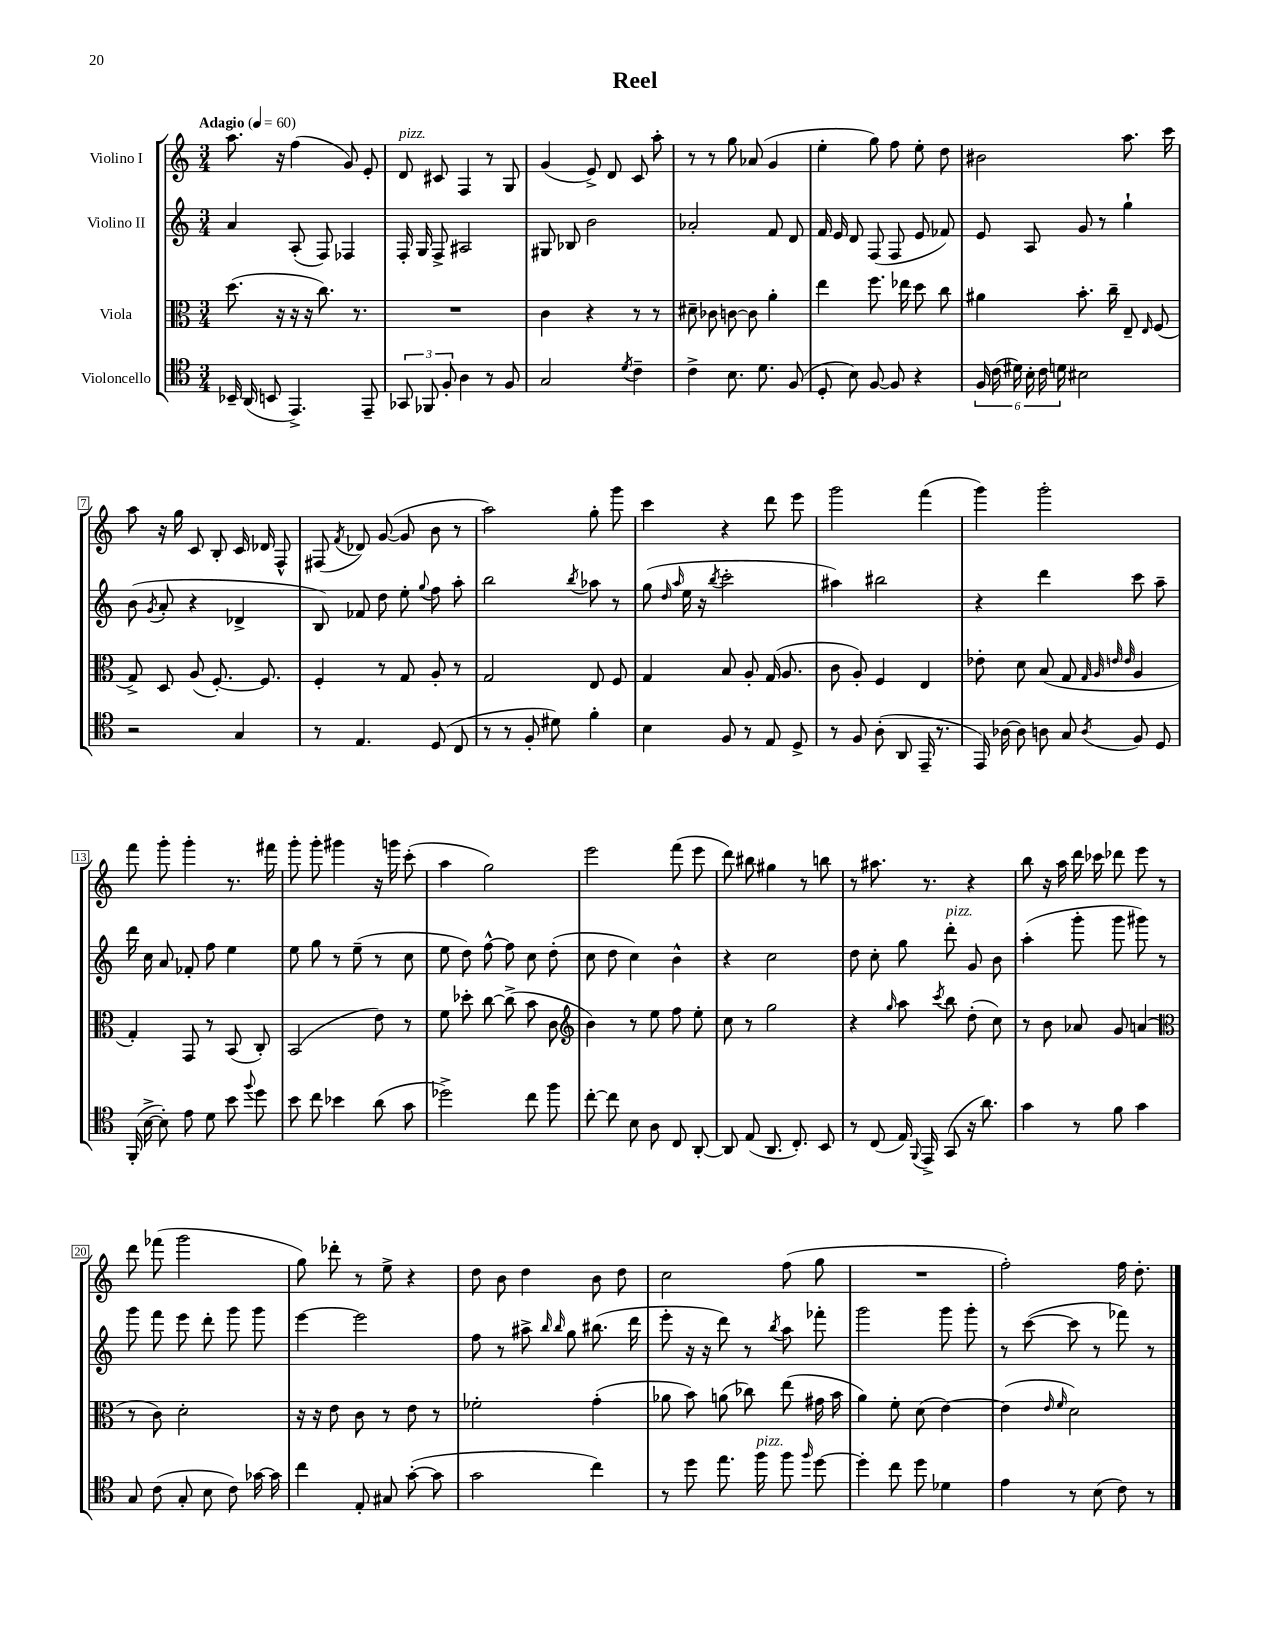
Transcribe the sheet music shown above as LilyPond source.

\header { title = "Reel" }
<<
\new StaffGroup <<
\new Staff = "s0" \with { instrumentName = "Violino I" } {
    \clef treble \key c \major \numericTimeSignature \time 3/4 \tempo "Adagio" 4 = 60
    \autoBeamOff a''8. r16 f''4( g'8) e'8-. |
    d'8^\markup { \italic "pizz." } cis'8 f4 r8 g8 |
    g'4( e'8->) d'8 c'8 a''8-. |
    r8 r8 g''8 aes'8( g'4 |
    e''4-. g''8) f''8 e''8-. d''8 |
    bis'2 a''8. c'''16 |
    a''8 r16 g''16 c'8 b8-. c'16 des'16 f8-^ |
    fis8( \acciaccatura { f'8 } des'8) g'8~( g'8 b'8 r8 |
    a''2) g''8-. g'''8 |
    c'''4 r4 d'''8 e'''8 |
    g'''2 f'''4( |
    g'''4) g'''2-. |
    f'''8 g'''8-. g'''4-. r8. fis'''16 |
    g'''8-. g'''8-. gis'''4 r16 g'''16 c'''8-.( |
    a''4 g''2) |
    e'''2 f'''8( e'''8 |
    d'''8) bis''8 gis''4 r8 b''8 |
    r8 ais''8. r8. r4 |
    b''8 r16 a''16 d'''16 ces'''16 des'''8 e'''8 r8 |
    d'''8 fes'''8( g'''2 |
    g''8) des'''8-. r8 e''8-> r4 |
    d''8 b'8 d''4 b'8 d''8 |
    c''2 f''8( g''8 |
    R2. |
    f''2-.) f''16 d''8.-. \bar "|." |
}
\new Staff = "s1" \with { instrumentName = "Violino II" } {
    \clef treble \key c \major \numericTimeSignature \time 3/4
    \autoBeamOff a'4 a8-.( f8) fes4 |
    f16-. g16 f8-> ais2 |
    gis8 bes8 b'2 |
    aes'2-. f'8 d'8 |
    f'16 e'16 d'8 f8( f8 e'8 fes'8) |
    e'8 a8 g'8 r8 g''4-! |
    b'8( \acciaccatura { g'8 } a'8-. r4 des'4-> |
    b8) fes'8 d''8 e''8-. \appoggiatura { g''8 } f''8 a''8-. |
    b''2 \acciaccatura { b''8 } aes''8 r8 |
    g''8( \grace { d''16 a''16 } e''16 r16 \acciaccatura { b''8 } c'''2-. |
    ais''4) bis''2 |
    r4 d'''4 c'''8 a''8-- |
    d'''16 c''16 a'8 fes'8-. f''8 e''4 |
    e''8 g''8 r8 e''8--( r8 c''8 |
    e''8 d''8) f''8~-^ f''8 c''8 d''8-.( |
    c''8 d''8 c''4) b'4-^ |
    r4 c''2 |
    d''8 c''8-. g''8 d'''8-.^\markup { \italic "pizz." } g'8 b'8 |
    a''4-.( g'''8-. g'''8 gis'''8) r8 |
    g'''8 f'''8 e'''8 d'''8-. g'''8 g'''8 |
    e'''4~ e'''2 |
    f''8 r8 ais''8-> \grace { b''16 b''16 } g''8 bis''8.( d'''16 |
    e'''8-. r16 r16 d'''8) r8 \acciaccatura { b''8 } a''8 fes'''8-. |
    g'''2 g'''8 g'''8-. |
    r8 c'''8~( c'''8 r8 fes'''8) r8 \bar "|." |
}
\new Staff = "s2" \with { instrumentName = "Viola" } {
    \clef alto \key c \major \numericTimeSignature \time 3/4
    \autoBeamOff d''8.( r16 r16 r16 c''8.) r8. |
    R2. |
    c'4 r4 r8 r8 |
    dis'8-- ces'8 c'8~ c'8 a'4-. |
    e''4 f''8. ees''16 d''8 c''8 |
    ais'4 b'8.-. c''16-- e8-- \grace { e16 } f8( |
    g8->) d8 a8( f8.~-.) f8. |
    f4-. r8 g8 a8-. r8 |
    g2 e8 f8 |
    g4 b8 a8-. g16( a8. |
    c'8 a8-.) f4 e4 |
    ees'8-. d'8 b8( g8 \grace { g32 a32 e'32 e'32 } a4 |
    g4-.) g,8 r8 b,8( c8-.) |
    b,2( e'8) r8 |
    f'8 des''8-. c''8~ c''8->( b'8 c'8 |
    \clef treble b'4) r8 e''8 f''8 e''8-. |
    c''8 r8 g''2 |
    r4 \grace { g''16 } a''8 \acciaccatura { c'''8 } b''8 d''8-.( c''8) |
    r8 b'8 aes'8 g'8 a'4( |
    \clef alto r8 c'8) d'2-. |
    r16 r16 e'8 c'8 r8 e'8 r8 |
    fes'2-. g'4-.( |
    aes'8 b'8) a'8( ces''8) e''8( gis'16 b'16 |
    a'4) f'8-. d'8( e'4~) |
    e'4( \grace { e'16 f'16 } d'2) \bar "|." |
}
\new Staff = "s3" \with { instrumentName = "Violoncello" } {
    \clef tenor \key c \major \numericTimeSignature \time 3/4
    \autoBeamOff bes,16-- a,16( b,8 e,4.->) e,8-- |
    \tuplet 3/2 { ges,8 fes,8 f8-. } a4 r8 f8 |
    g2 \acciaccatura { d'8 } c'4-- |
    c'4-> b8. d'8. f8( |
    d8-. b8) f8~ f8 r4 |
    \tuplet 6/4 { f16 c'16( dis'16) b16-. c'16 d'16 } bis2 |
    r2 g4 |
    r8 e4. d8( c8 |
    r8 r8 f8-. dis'8) f'4-. |
    b4 f8 r8 e8 d8-> |
    r8 f8 a8-.( a,8 e,16-- r8. |
    e,16) aes16~ aes8 a8 g8 \acciaccatura { a8 } f8 d8 |
    f,16-.( b16~-> b8-.) e'8 d'8 b'8 \appoggiatura { f''8 } d''8 |
    b'8 c''8 bes'4 a'8( g'8 |
    des''2->) c''8 f''8 |
    c''8~-. c''8 b8 a8 c8 a,8~-. |
    a,8 e8( a,8. c8.-.) b,8 |
    r8 c8( e16) \appoggiatura { f,8 } e,16-> g,8( r16 a'8.) |
    g'4 r8 f'8 g'4 |
    g8 c'8( g8-. b8 c'8) ges'16~ ges'16 |
    c''4 e8-. gis8 g'8~-.( g'8 |
    g'2 c''4) |
    r8 d''8 e''8. f''16^\markup { \italic "pizz." } f''8 \grace { f''16 } d''8~ |
    d''4-. c''8 d''8 des'4 |
    e'4 r8 b8( c'8) r8 \bar "|." |
}
>>
>>
\layout { \context { \Score \override BarNumber.stencil = #(make-stencil-boxer 0.1 0.3 ly:text-interface::print) } }
